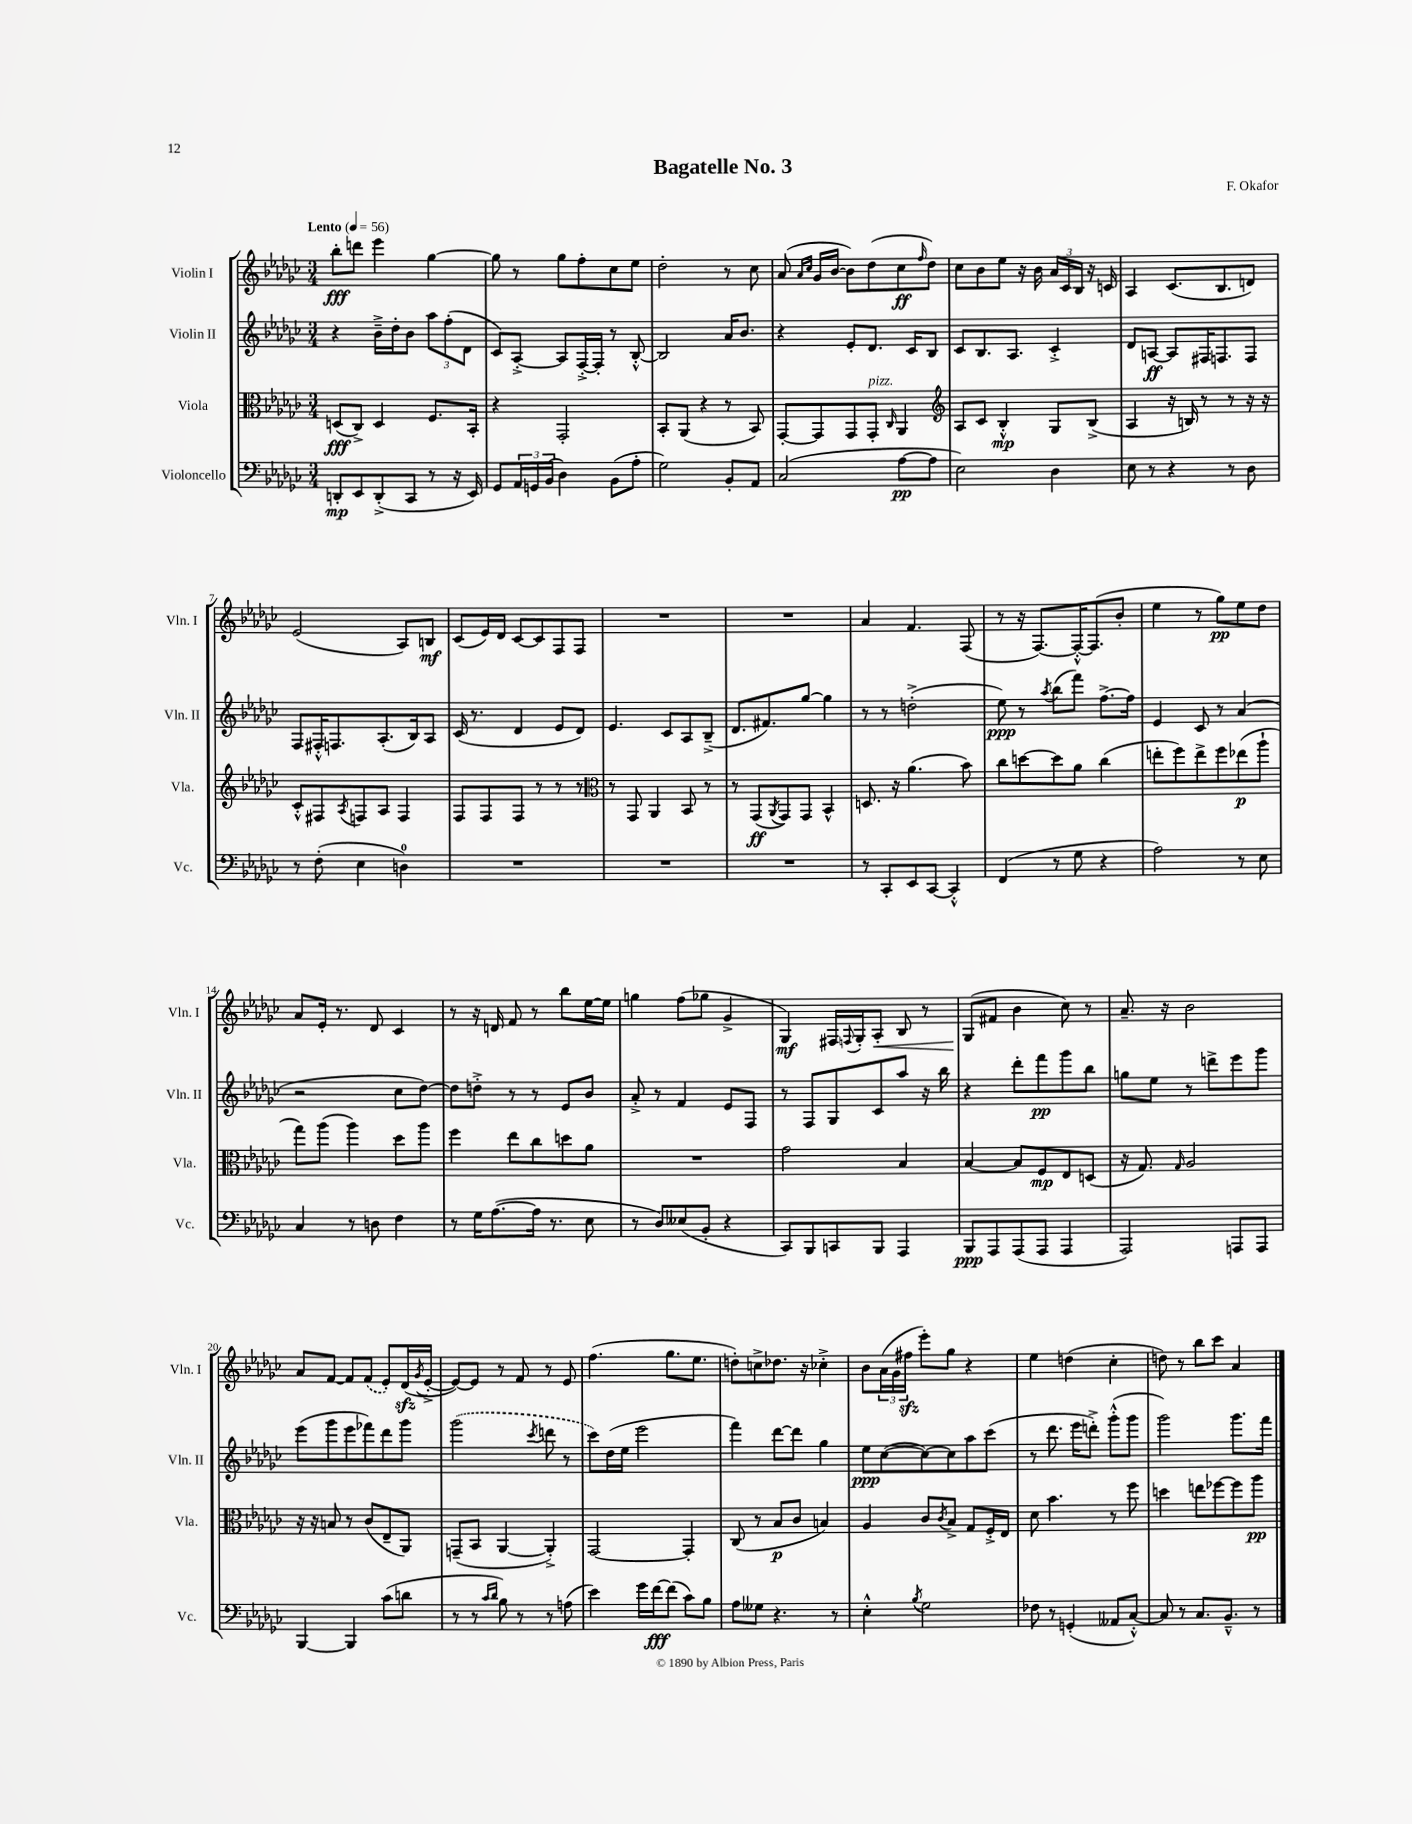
\header { title = "Bagatelle No. 3" composer = "F. Okafor" }
<<
\new StaffGroup <<
\new Staff = "s0" \with { instrumentName = "Violin I" shortInstrumentName = "Vln. I" } {
    \clef treble \key ges \major \numericTimeSignature \time 3/4 \tempo "Lento" 4 = 56
    bes''8-.\fff d'''8 ees'''4 ges''4~ |
    ges''8 r8 ges''8 f''8-. ces''8 ees''8 |
    des''2-. r8 ces''8 |
    aes'8( \grace { aes'16 ces''16 } ges'16 bes'16~ bes'8) des''8( ces''8\ff \grace { f''16 } des''8) |
    ces''8 bes'8 ees''8 r16 bes'16 \tuplet 3/2 { aes'16 ces'16 bes16 } r16 c'16 |
    aes4 ces'8.( bes8. d'8) |
    ees'2( aes8) b8\mf |
    ces'8( ees'16) des'16 ces'8~ ces'8 f8 f8 |
    R2. |
    R2. |
    aes'4 f'4. f8( |
    r8 r16 f8.~) f16~-.-^ f8.( bes'8-. |
    ees''4 r8 ges''8\pp) ees''8 des''8 |
    aes'8 ees'16-. r8. des'8 ces'4 |
    r8 r16 d'16 f'8 r8 bes''8 ees''16~ ees''16 |
    g''4 f''8( ges''8 ges'4-> |
    ges4\mf) fis16 \appoggiatura { f8 } ges16-. aes8-.\< bes8 r8 |
    ges8\!( fis'8 bes'4 ces''8) r8 |
    aes'8.-- r16 bes'2 |
    aes'8 f'8~ f'8 \once \slurDashed f'8( ees'8-.) des'16\sfz( \acciaccatura { ges'8 } ees'16~-.-> |
    ees'8~) ees'8 r8 f'8 r8 ees'8 |
    f''4.( ges''8. ees''8. |
    d''8-.) c''8-> des''8. r16 ces''4-.-> |
    bes'8 \tuplet 3/2 { aes'16( ges'16 fis''16\sfz } ees'''8-.) ges''8 r4 |
    ees''4 d''4( ces''4-. |
    d''8) r8 bes''8 ces'''8 aes'4 \bar "|." |
}
\new Staff = "s1" \with { instrumentName = "Violin II" shortInstrumentName = "Vln. II" } {
    \clef treble \key ges \major \numericTimeSignature \time 3/4
    r4 bes'16---> des''16-. bes'8 \tuplet 3/2 { aes''8 f''8-.( des'8 } |
    ces'8) aes8~-.-> aes8 f16~-.-> f16-. r8 bes8~-.-^ |
    bes2 aes'16 bes'8. |
    r4 ees'8-. des'8. ces'16 bes8 |
    ces'8 bes8. aes8. ces'4-.-> |
    des'8 a8~\ff a8 fis16 f8. f8 |
    f8 fis16-.-^ f8. aes8.-.( bes16) aes8 |
    ces'16( r8. des'4 ees'8 des'8) |
    ees'4. ces'8 aes8 bes8--->( |
    des'8. fis'8.) ges''8~ ges''4 |
    r8 r8 d''2-.->( |
    ees''8\ppp) r8 \acciaccatura { aes''8 } bes''8( f'''8) f''8.~-> f''16 |
    ees'4 ces'8 r8 aes'4( |
    r2 ces''8 des''8~) |
    des''8 d''8-.-> r8 r8 ees'8 bes'8 |
    aes'8-.-> r8 f'4 ees'8 f8 |
    r8 f8 ges8 ces'8 aes''8 r16 bes''16 |
    r4 des'''8-. f'''8\pp ges'''8 bes''8 |
    g''8 ees''8 r8 d'''8-> ees'''8 ges'''8 |
    ees'''8( ges'''8 ees'''8 fes'''8) des'''8 ges'''8 |
    \once \slurDashed ges'''2( \acciaccatura { ces'''8 } d'''8 r8 |
    ces'''8) des''16( ees''16 ees'''2 |
    f'''4) des'''8~ des'''8 ges''4 |
    ees''8\ppp ces''8~( ces''8~) ces''8 aes''8 ces'''8( |
    r8 des'''8. ees'''16 d'''8-.->) ges'''8-.-^( ges'''8 |
    ges'''2) ges'''8. f'''16 \bar "|." |
}
\new Staff = "s2" \with { instrumentName = "Viola" shortInstrumentName = "Vla." } {
    \clef alto \key ges \major \numericTimeSignature \time 3/4
    d8\fff( ces8->) d4 f8. bes,16-. |
    r4 ges,2-. |
    bes,8-. aes,8( r4 r8 bes,8) |
    ges,8~-. ges,8 ges,8 ges,8-.^\markup { \italic "pizz." } \grace { ces16 } aes,4 |
    \clef treble aes8 ces'8 bes4-.-^\mp ges8 bes8->( |
    aes4 r16 b16) r8 r8 r16 r16 |
    ces'8-.-^ fis8 \acciaccatura { aes8 } f8 aes8 f4 |
    f8 f8 f8 r8 r8 r8 |
    \clef alto r8 ges,8 aes,4 bes,8 r8 |
    r8 ges,8\ff( \acciaccatura { aes,8 } ges,8) ges,8 bes,4-^ |
    d8. r16 aes'4.( bes'8) |
    ces''8 d''8~ d''8 aes'8 ces''4( |
    e''8-. f''8) e''8-> f''8 ees''8\p( aes''8-! |
    ges''8) aes''8( aes''4) des''8 aes''8 |
    f''4 ees''8 ces''8 d''8 aes'8 |
    R2. |
    ges'2 bes4 |
    bes4~ bes8 f8\mp ees8 d8( |
    r16 ges8.) \grace { ges16 } aes2 |
    r16 r16 b8 r8 ces'8( ees8-- aes,8) |
    g,8--( bes,8 aes,4~ aes,4-.->) |
    ges,2~ ges,4-. |
    ces8( r8 bes8\p ces'8 b4) |
    aes4 ces'8 \acciaccatura { ces'8 } bes8-> ges8 f16-.-> ees16 |
    des'8 bes'4. r8 f''8 |
    d''4 e''8 fes''8~ fes''8 aes''8\pp \bar "|." |
}
\new Staff = "s3" \with { instrumentName = "Violoncello" shortInstrumentName = "Vc." } {
    \clef bass \key ges \major \numericTimeSignature \time 3/4
    d,8-.\mp ees,8 d,8-.->( ces,8 r8 r16 ees,16) |
    ges,8 \tuplet 3/2 { aes,16 g,16 bes,16( } des4) bes,8( aes8-. |
    ges2) bes,8-. aes,8 |
    ces2( aes8~\pp aes8 |
    ees2) des4 |
    ees8 r8 r4 r8 des8 |
    r8 f8-.( ees4 d4-0) |
    R2. |
    R2. |
    R2. |
    r8 ces,8-. ees,8 ces,8~ ces,4-.-^ |
    f,4( r8 ges8 r4 |
    aes2) r8 ees8 |
    ces4 r8 d8 f4 |
    r8 ges16 aes8.~( aes16 r8. ees8 |
    r8 des8) eeses8( bes,8-. r4 |
    ces,8) bes,,8 c,8 bes,,8 aes,,4 |
    bes,,8\ppp aes,,8 aes,,8( aes,,8 aes,,4 |
    aes,,2) a,,8 a,,8 |
    bes,,4~ bes,,4 ces'8( d'8 |
    r8 r8 \grace { ces'16 des'16 } bes8) r8 r8 a8( |
    ees'4) ges'16 f'16~\fff f'8( ces'8) bes8 |
    aes8 geses8 r4. r8 |
    ees4-.-^ \acciaccatura { bes8 } ges2 |
    fes8 r8 g,4-.( aeses,8 ces8~-.-^) |
    ces8 r8 ces8. bes,8.---^ r8 \bar "|." |
}
>>
>>
